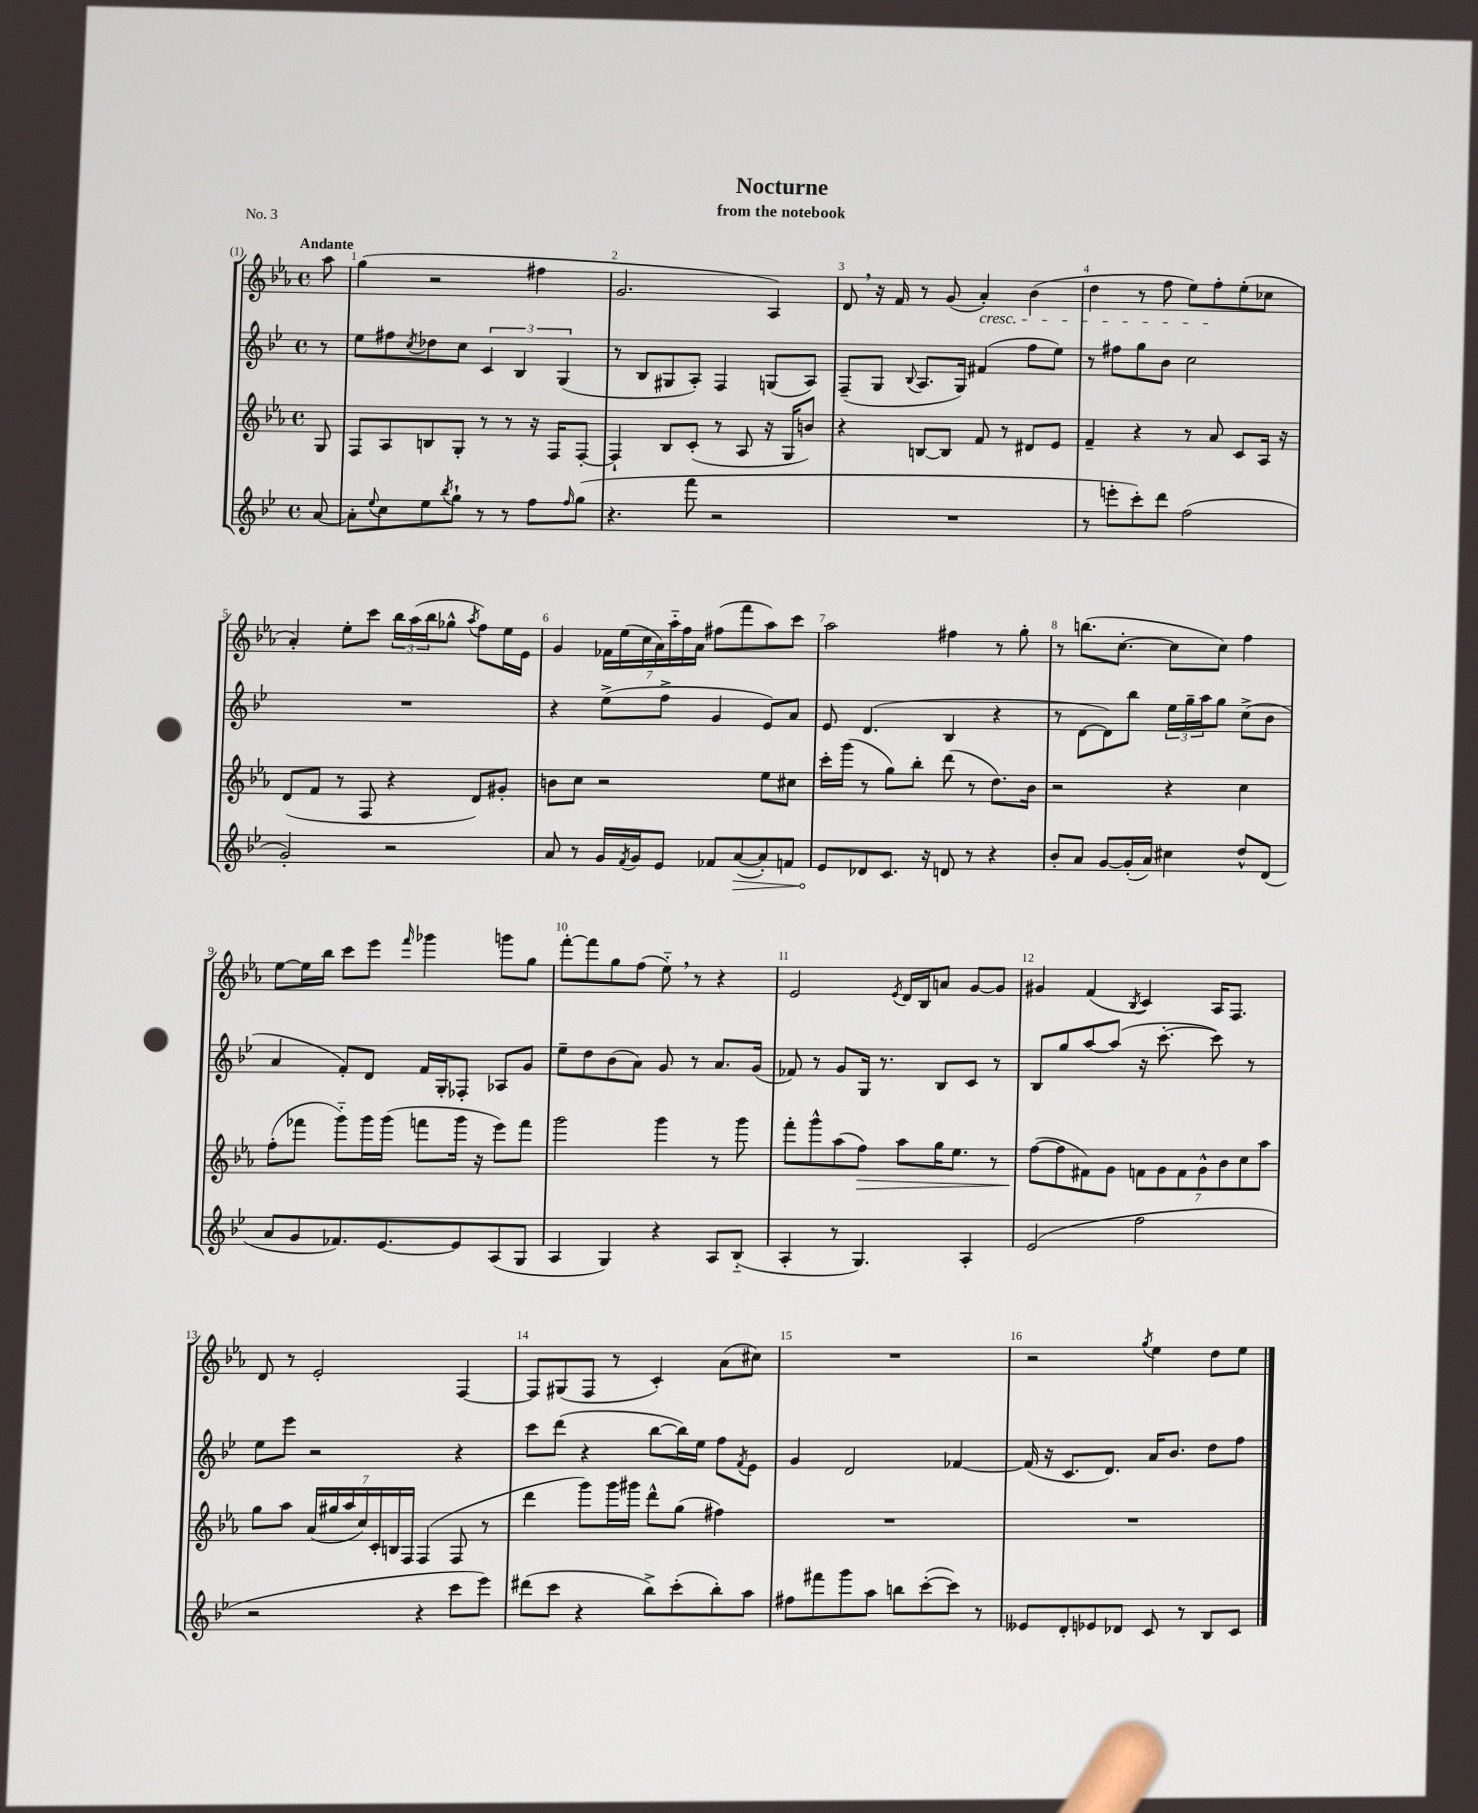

**kern	**dynam	**kern	**dynam	**kern	**kern
*part4	*part4	*part3	*part3	*part2	*part1
*staff4	*staff4	*staff3	*staff3	*staff2	*staff1
*clefG2	*	*clefG2	*	*clefG2	*clefG2
*k[b-e-]	*	*k[b-e-a-]	*	*k[b-e-]	*k[b-e-a-]
*M4/4	*	*M4/4	*	*M4/4	*M4/4
*met(c)	*	*met(c)	*	*met(c)	*met(c)
=	=	=	=	=	=
!	!	!	!	!	!LO:TX:a:B:t=Andante
[8a/	.	8G/	.	8r	8aa-\
=1	=1	=1	=1	=1	=1
8a'\L]	.	8F/L	.	8ee-\L	(4gg\
8qqee-/	.	.	.	.	.
8cc\	.	8A-/	.	8ff#X\	.
.	.	.	.	8qcc/	.
8ee-\	.	8Bn/	.	8dd-X\	2r
8qbb-/	.	.	.	.	.
8gg`\J	.	8G'/J	.	8cc\J	.
8r	.	8r	.	6c/	.
8r	.	8r	.	.	.
.	.	.	.	6B-/	.
8ff\L	.	16r	.	.	4ff#X\
.	.	16F/KL	.	.	.
.	.	.	.	(6G/	.
16qqff/	.	.	.	.	.
(8gg\J	.	[8F'/J	.	.	.
=2	=2	=2	=2	=2	=2
4.r	.	4F`/]	.	8r	2.g/
.	.	.	.	8B-/L	.
.	.	8B-/L	.	8G#X/	.
8fff\	.	(8c'/J	.	8A'/J)	.
2r	.	8r	.	4F/	.
.	.	8A-/	.	.	.
.	.	16r	.	(8Gn/L	4A-/)
.	.	16G/KL	.	.	.
.	.	8bn/J)	.	8A/J)	.
=3	=3	=3	=3	=3	=3
1r	.	4r	.	(8F~/L	8d,/
.	.	.	.	8G/J	16r
.	.	.	.	.	16f/
.	.	.	.	8qqB-/	.
.	.	[8Bn/L	.	8.A/L	8r
.	.	8B/J]	.	.	(8g/
.	.	.	.	16G/Jk)	.
!	!	!	!	!	!LO:TX:b:i:t=cresc.
.	.	8f/	.	(4f#X/	4a-'/)
.	.	8r	.	.	.
.	.	8d#X/L	.	8ff\L	(4b-\
.	.	8e-/J	.	8ee-\J)	.
=4	=4	=4	=4	=4	=4
8r	.	4f~/	.	8r	4dd\
8eeen'\L	.	.	.	8ff#X\L	.
8ccc'\)	.	4r	.	8gg\	8r
8ddd\J	.	.	.	8b-\J	8ff\
(2ff\	.	8r	.	2cc\	8ee-\L)
.	.	8a-/	.	.	8ff'\
.	.	8c/L	.	.	(8ee-'\
.	.	16A-/Jk	.	.	8cc-X\J
.	.	16r	.	.	.
!!LO:LB:g=z
=5	=5	=5	=5	=5	=5
2g'/)	.	(8d/L	.	1r	4a-'/)
.	.	8f/J	.	.	.
.	.	8r	.	.	8ee-'\L
.	.	8F/	.	.	8ccc\J
2r	.	4r	.	.	24bb-\LL
.	.	.	.	.	(24aa-\
.	.	.	.	.	24bb-\J
.	.	.	.	.	8gg-X^^\J
.	.	.	.	.	8qaa-/
.	.	8d/L)	.	.	8ff\L)
.	.	8g#X'/J	.	.	16ee-\L
.	.	.	.	.	16e-\JJ
=6	=6	=6	=6	=6	=6
8a/	.	8bn\L	.	4r	4g/
8r	.	8cc\J	.	.	.
16g/LL	.	2r	.	(8ee-^\L	28f-X\LL
.	.	.	.	.	(28ee-\
8qf/	.	.	.	.	.
16g/J	.	.	.	.	.
.	.	.	.	.	28cc\
.	.	.	.	.	28a-\)
8e-/J	.	.	.	8ff^\J	.
.	.	.	.	.	28aa-\
.	.	.	.	.	28ff\
.	.	.	.	.	28a-\JJ
8f-X/L	.	.	.	4g/	(8ff#X\L
!	!LO:HP:b	!	!	!	!
([8a/	>	.	.	.	8fff\
8a'/])	.	8ee-\L	.	8e-/L)	8aa-\)
8fn/J	.	8cc#X\J	.	8a/J	8ccc\J
=7	=7	=7	=7	=7	=7
8e-/L	.	16ccc'\LL	.	8e-/	2aa-\
.	.	(16ggg\JJ	.	.	.
8d-X/	]	8r	.	(4.d/	.
8.c/J	.	8gg\L)	.	.	.
.	.	8bb-'\J	.	.	.
16r	.	.	.	.	.
8dn/	.	(8ddd\	.	4B-/	4ff#X\
8r	.	8r	.	.	.
4r	.	8.dd\L)	.	4r	8r
.	.	.	.	.	8gg'\
.	.	16b-\Jk	.	.	.
=8	=8	=8	=8	=8	=8
8b-'/L	.	2r	.	8r	8r
8a/J	.	.	.	[8d\L	(8.bbn\L
[8g/L	.	.	.	8d\])	.
.	.	.	.	.	[8.cc'\J
(16g'/L]	.	.	.	8bb-\J	.
16a/JJ)	.	.	.	.	.
4cc#X\	.	4r	.	24ee-\LL	8cc\L]
.	.	.	.	24gg~\	.
.	.	.	.	24aa\J	.
.	.	.	.	8gg\J	8cc\J)
8dd^^/L	.	4cc\	.	(8cc^\L	4ff\
(8d/J	.	.	.	8b-\J	.
!!LO:LB:g=z
=9	=9	=9	=9	=9	=9
8a/L	.	(8ff'\L	.	4a/	[8ee-\L
8g/	.	8fff-X\J	.	.	16ee-\L]
.	.	.	.	.	16bb-\JJ
8.f-X/)	.	8ggg\L)	.	8f'/L)	8ccc\L
.	.	16ggg\L	.	8d/J	8eee-\J
[8.e-/	.	(16ggg\JJ	.	.	.
.	.	.	.	.	16qqfff/
.	.	8fffn\L	.	16f/LL	4ggg-X\
.	.	.	.	16G'/J	.
8e-/]	.	16ggg\Jk	.	8F-X'/J	.
.	.	16r	.	.	.
(8A/	.	8eee-\L)	.	8A-X/L	8gggn\L
8G/J	.	8fff\J	.	8g/J	8gg\J
=10	=10	=10	=10	=10	=10
4A/	.	2ggg\	.	8ee-~\L	[8fff'\L
.	.	.	.	8dd\	8fff\]
4G/)	.	.	.	(8b-\	8gg\
.	.	.	.	8a\J)	(8ff\J
4r	.	4ggg\	.	8g/	8ee-,\)
.	.	.	.	8r	8r
8A/L	.	8r	.	8.a/L	4r
(8B-/J	.	8ggg\	.	.	.
.	.	.	.	(16g/Jk	.
=11	=11	=11	=11	=11	=11
4A'/	.	8fff'\L	.	8f-X/)	2e-/
.	.	8ggg^^\	.	8r	.
8r	.	(8aa-\	.	8g/L	.
!	!	!	!LO:HP:b	!	!
4.G/)	.	8ff\J)	>	16G/Jk	.
.	.	.	.	8.r	.
.	.	.	.	.	8qe-/
.	.	8aa-\L	.	.	16d/LL
.	.	.	.	.	16B-/J
.	.	16gg\K	.	8B-/L	8an/J
.	.	8.ee-\J	.	.	.
4A'/	.	.	.	8c/J	[8g/L
.	.	8r	.	8r	8g/J]
=12	=12	=12	=12	=12	=12
(2e-/	.	([8ff\L	.	8B-/L	4g#X/
.	.	8ff\]	]	8gg/	.
.	.	8f#X\)	.	[8aa/	(4f/
.	.	8g\J	.	(8aa/J]	.
.	.	.	.	.	8qB-/
2ff\	.	14fn\L	.	16r	4c/)
.	.	.	.	[8.ccc'\	.
.	.	14g\	.	.	.
.	.	14f\	.	.	.
.	.	14g^^\	.	.	.
.	.	.	.	8ccc\])	16A-/KL
.	.	14b-\	.	.	.
.	.	.	.	.	8.F/J
.	.	14cc\	.	.	.
.	.	.	.	8r	.
.	.	14aa-\J	.	.	.
!!LO:LB:g=z
=13	=13	=13	=13	=13	=13
2r	.	8gg\L	.	8ee-\L	8d/
.	.	8aa-\J	.	8eee-\J	8r
.	.	(28a-/LL	.	2r	2e-'/
.	.	28gg#X/	.	.	.
.	.	28aa-/	.	.	.
.	.	28cc/)	.	.	.
.	.	28c'/	.	.	.
.	.	28Bn/	.	.	.
.	.	28F/JJ	.	.	.
4r	.	(4F/	.	.	.
8ccc\L	.	8F/	.	4r	[4F/
8eee-\J)	.	8r	.	.	.
=14	=14	=14	=14	=14	=14
(8ddd#X\L	.	4ddd\	.	8ccc\L	8F/L]
8ccc\J	.	.	.	(8ddd\J	(8G#X/
4r	.	8ggg\L)	.	4r	8F/J
.	.	16ggg\L	.	.	8r
.	.	16ggg#X\JJ	.	.	.
8bb-^\L)	.	8ddd^^\L	.	[8bb-\L	4c'/)
(8ccc'\	.	(8gg\J	.	16bb-\L])	.
.	.	.	.	16ee-\JJ	.
8bb-'\)	.	4ff#X\)	.	8ff\L	(8a-\L
.	.	.	.	8qf/	.
8aa\J	.	.	.	8e-\J	8cc#X\J)
=15	=15	=15	=15	=15	=15
8ff#X\L	.	1r	.	4g/	1r
8fff#X\	.	.	.	.	.
8ggg\	.	.	.	2d/	.
8aa\J	.	.	.	.	.
8bbn\L	.	.	.	.	.
([8ccc'\	.	.	.	.	.
8ccc\J])	.	.	.	[4f-X/	.
8r	.	.	.	.	.
=16	=16	=16	=16	=16	=16
8e--X/L	.	1r	.	(16f-/]	2r
.	.	.	.	16r	.
8d'/	.	.	.	8.c/L	.
8e-X/	.	.	.	.	.
.	.	.	.	8.d/J)	.
8d-X/J	.	.	.	.	.
.	.	.	.	.	8qgg/
8c/	.	.	.	16a/KL	4ee-\
.	.	.	.	8.b-/J	.
8r	.	.	.	.	.
8B-/L	.	.	.	8dd\L	8dd\L
8c/J	.	.	.	8ff\J	8ee-\J
==	==	==	==	==	==
*-	*-	*-	*-	*-	*-
